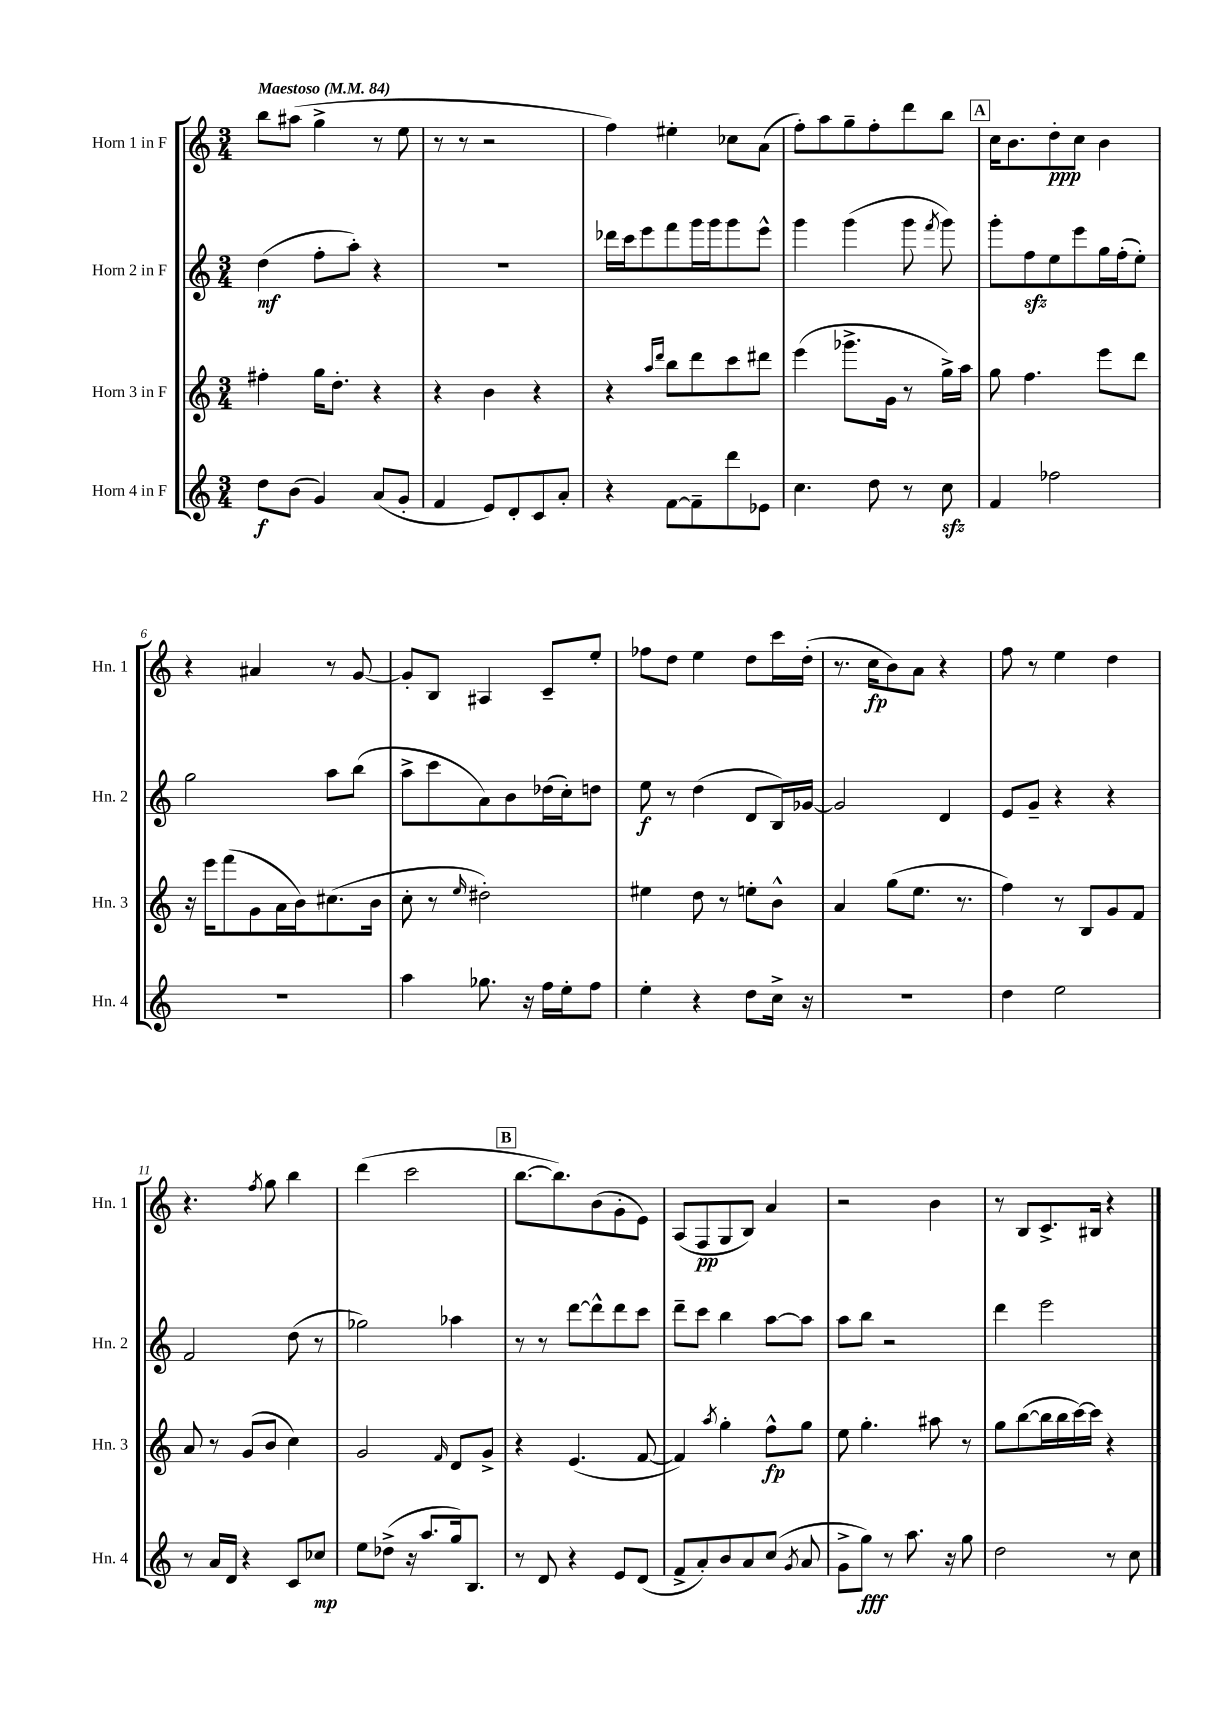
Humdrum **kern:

**kern	**dynam	**kern	**dynam	**kern	**dynam	**kern	**dynam
*part4	*part4	*part3	*part3	*part2	*part2	*part1	*part1
*staff4	*staff4	*staff3	*staff3	*staff2	*staff2	*staff1	*staff1
*I"Horn 4 in F	*	*I"Horn 3 in F	*	*I"Horn 2 in F	*	*I"Horn 1 in F	*
*I'Hn. 4	*	*I'Hn. 3	*	*I'Hn. 2	*	*I'Hn. 1	*
*clefG2	*	*clefG2	*	*clefG2	*	*clefG2	*
*k[]	*	*k[]	*	*k[]	*	*k[]	*
*M3/4	*	*M3/4	*	*M3/4	*	*M3/4	*
*MM84	*	*MM84	*	*MM84	*	*MM84	*
=1	=1	=1	=1	=1	=1	=1	=1
!	!	!	!	!	!	!LO:TX:a:B:t=Maestoso	!
8dd\L	f	4ff#X'\	.	(4dd\	mf	8bb\L	.
(8b\J	.	.	.	.	.	(8aa#X\J	.
4g/)	.	16gg\KL	.	8ff'\L	.	4gg^\	.
.	.	8.dd'\J	.	.	.	.	.
.	.	.	.	8aa'\J)	.	.	.
(8a/L	.	4r	.	4r	.	8r	.
8g'/J	.	.	.	.	.	8ee\	.
=2	=2	=2	=2	=2	=2	=2	=2
4f/	.	4r	.	2.r	.	8r	.
.	.	.	.	.	.	8r	.
8e/L)	.	4b\	.	.	.	2r	.
8d'/	.	.	.	.	.	.	.
8c/	.	4r	.	.	.	.	.
8a'/J	.	.	.	.	.	.	.
=3	=3	=3	=3	=3	=3	=3	=3
4r	.	4r	.	16ddd-X\LL	.	4ff\)	.
.	.	.	.	16ccc\J	.	.	.
.	.	.	.	8eee\	.	.	.
.	.	16qqaa/LL	.	.	.	.	.
.	.	16qqddd/JJ	.	.	.	.	.
[8f\L	.	8bb\L	.	8fff\	.	4ee#X'\	.
8f~\]	.	8ddd\	.	16ggg\L	.	.	.
.	.	.	.	16ggg\J	.	.	.
8ddd\	.	8ccc\	.	8ggg\	.	8cc-X\L	.
8e-X\J	.	8ddd#X\J	.	8eee^^\J	.	(8a\J	.
=4	=4	=4	=4	=4	=4	=4	=4
4.cc\	.	(4eee\	.	4ggg\	.	8ff'\L)	.
.	.	.	.	.	.	8aa\	.
.	.	8.ggg-X^\L	.	(4ggg\	.	8gg~\	.
8dd\	.	.	.	.	.	8ff'\	.
.	.	16g\Jk	.	.	.	.	.
8r	.	8r	.	8ggg\	.	8ddd\	.
.	.	.	.	8qfff/	.	.	.
8cczz\	.	16gg^\LL)	.	8ggg\)	.	8bb\J	.
.	.	16aa\JJ	.	.	.	.	.
!!LO:REH:place=s1:t=A
=5	=5	=5	=5	=5	=5	=5	=5
4f/	.	8gg\	.	8ggg'\L	.	16cc\KL	.
.	.	.	.	.	.	8.b\	.
.	.	4.ff\	.	8ffzz\	.	.	.
2ff-X\	.	.	.	8ee\	.	8dd'\	ppp
.	.	.	.	8eee\	.	8cc\J	.
.	.	8eee\L	.	16gg\L	.	4b\	.
.	.	.	.	(16ff'\J	.	.	.
.	.	8ddd\J	.	8ee'\J)	.	.	.
!!LO:LB:g=z
=6	=6	=6	=6	=6	=6	=6	=6
2.r	.	16r	.	2gg\	.	4r	.
.	.	16eee\KL	.	.	.	.	.
.	.	(8fff\	.	.	.	.	.
.	.	8g\	.	.	.	4a#X/	.
.	.	16a\L	.	.	.	.	.
.	.	16b\J)	.	.	.	.	.
.	.	(8.cc#X\	.	8aa\L	.	8r	.
.	.	.	.	(8bb\J	.	[8g/	.
.	.	16b\Jk	.	.	.	.	.
=7	=7	=7	=7	=7	=7	=7	=7
4aa\	.	8cc'\	.	8aa^\L	.	8g'/L]	.
.	.	8r	.	8ccc\	.	8B/J	.
.	.	16qqee/	.	.	.	.	.
8.gg-X\	.	2dd#X'\)	.	8a\)	.	4A#X/	.
.	.	.	.	8b\	.	.	.
16r	.	.	.	.	.	.	.
16ff\LL	.	.	.	(16dd-X\L	.	8c~/L	.
16ee'\J	.	.	.	16cc'\J)	.	.	.
8ff\J	.	.	.	8ddn\J	.	8ee'/J	.
=8	=8	=8	=8	=8	=8	=8	=8
4ee'\	.	4ee#X\	.	8ee\	f	8ff-X\L	.
.	.	.	.	8r	.	8dd\J	.
4r	.	8dd\	.	(4dd\	.	4ee\	.
.	.	8r	.	.	.	.	.
8dd\L	.	8een'\L	.	8d/L	.	8dd\L	.
16cc^\Jk	.	8b^^\J	.	16B/L)	.	16ccc\L	.
16r	.	.	.	[16g-X/JJ	.	(16dd'\JJ	.
=9	=9	=9	=9	=9	=9	=9	=9
2.r	.	4a/	.	2g-/]	.	8.r	.
.	.	.	.	.	.	16cc\KL	fp
.	.	(8gg\L	.	.	.	8b\)	.
.	.	8.ee\J	.	.	.	8a\J	.
.	.	.	.	4d/	.	4r	.
.	.	8.r	.	.	.	.	.
=10	=10	=10	=10	=10	=10	=10	=10
4dd\	.	4ff\)	.	8e/L	.	8ff\	.
.	.	.	.	8g~/J	.	8r	.
2ee\	.	8r	.	4r	.	4ee\	.
.	.	8B/L	.	.	.	.	.
.	.	8g/	.	4r	.	4dd\	.
.	.	8f/J	.	.	.	.	.
!!LO:LB:g=z
=11	=11	=11	=11	=11	=11	=11	=11
8r	.	8a/	.	2f/	.	4.r	.
16a/LL	.	8r	.	.	.	.	.
16d/JJ	.	.	.	.	.	.	.
4r	.	(8g/L	.	.	.	.	.
.	.	.	.	.	.	8qff/	.
.	.	8b/J	.	.	.	8gg\	.
8c/L	.	4cc\)	.	(8dd\	.	4bb\	.
8cc-X/J	mp	.	.	8r	.	.	.
=12	=12	=12	=12	=12	=12	=12	=12
8ee\L	.	2g/	.	2gg-X\)	.	(4ddd\	.
(8dd-X^\J	.	.	.	.	.	.	.
16r	.	.	.	.	.	2ccc\	.
8.aa/L	.	.	.	.	.	.	.
.	.	16qqf/	.	.	.	.	.
16gg/k)	.	8d/L	.	4aa-X\	.	.	.
8.B/J	.	.	.	.	.	.	.
.	.	8g^/J	.	.	.	.	.
!!LO:REH:place=s1:t=B
=13	=13	=13	=13	=13	=13	=13	=13
8r	.	4r	.	8r	.	[8.bb\L	.
8d/	.	.	.	8r	.	.	.
.	.	.	.	.	.	8.bb\])	.
4r	.	(4.e/	.	[8ddd\L	.	.	.
.	.	.	.	8ddd^^\]	.	(8b\	.
8e/L	.	.	.	8ddd\	.	8g'\	.
(8d/J	.	[8f/	.	8ccc\J	.	8e\J)	.
=14	=14	=14	=14	=14	=14	=14	=14
8f^/L	.	4f/])	.	8ddd~\L	.	(8A/L	.
8a'/)	.	.	.	8ccc\J	.	8F/	pp
.	.	8qaa/	.	.	.	.	.
8b/	.	4gg'\	.	4bb\	.	8G/	.
8a/	.	.	.	.	.	8B/J)	.
(8cc/J	.	8ff^^\L	fp	[8aa\L	.	4a/	.
8qg/	.	.	.	.	.	.	.
8a/	.	8gg\J	.	8aa\J]	.	.	.
=15	=15	=15	=15	=15	=15	=15	=15
8g^\L	.	8ee\	.	8aa\L	.	2r	.
8gg\J)	fff	4.gg'\	.	8bb\J	.	.	.
8r	.	.	.	2r	.	.	.
8.aa\	.	.	.	.	.	.	.
.	.	8aa#X\	.	.	.	4b\	.
16r	.	.	.	.	.	.	.
8gg\	.	8r	.	.	.	.	.
=16	=16	=16	=16	=16	=16	=16	=16
2dd\	.	8gg\L	.	4ddd\	.	8r	.
.	.	([8bb\	.	.	.	8B/L	.
.	.	16bb\L]	.	2eee\	.	8.c^/	.
.	.	16bb\	.	.	.	.	.
.	.	[16ccc\)	.	.	.	.	.
.	.	16ccc\JJ]	.	.	.	16B#X/Jk	.
8r	.	4r	.	.	.	4r	.
8cc\	.	.	.	.	.	.	.
==	==	==	==	==	==	==	==
*-	*-	*-	*-	*-	*-	*-	*-
